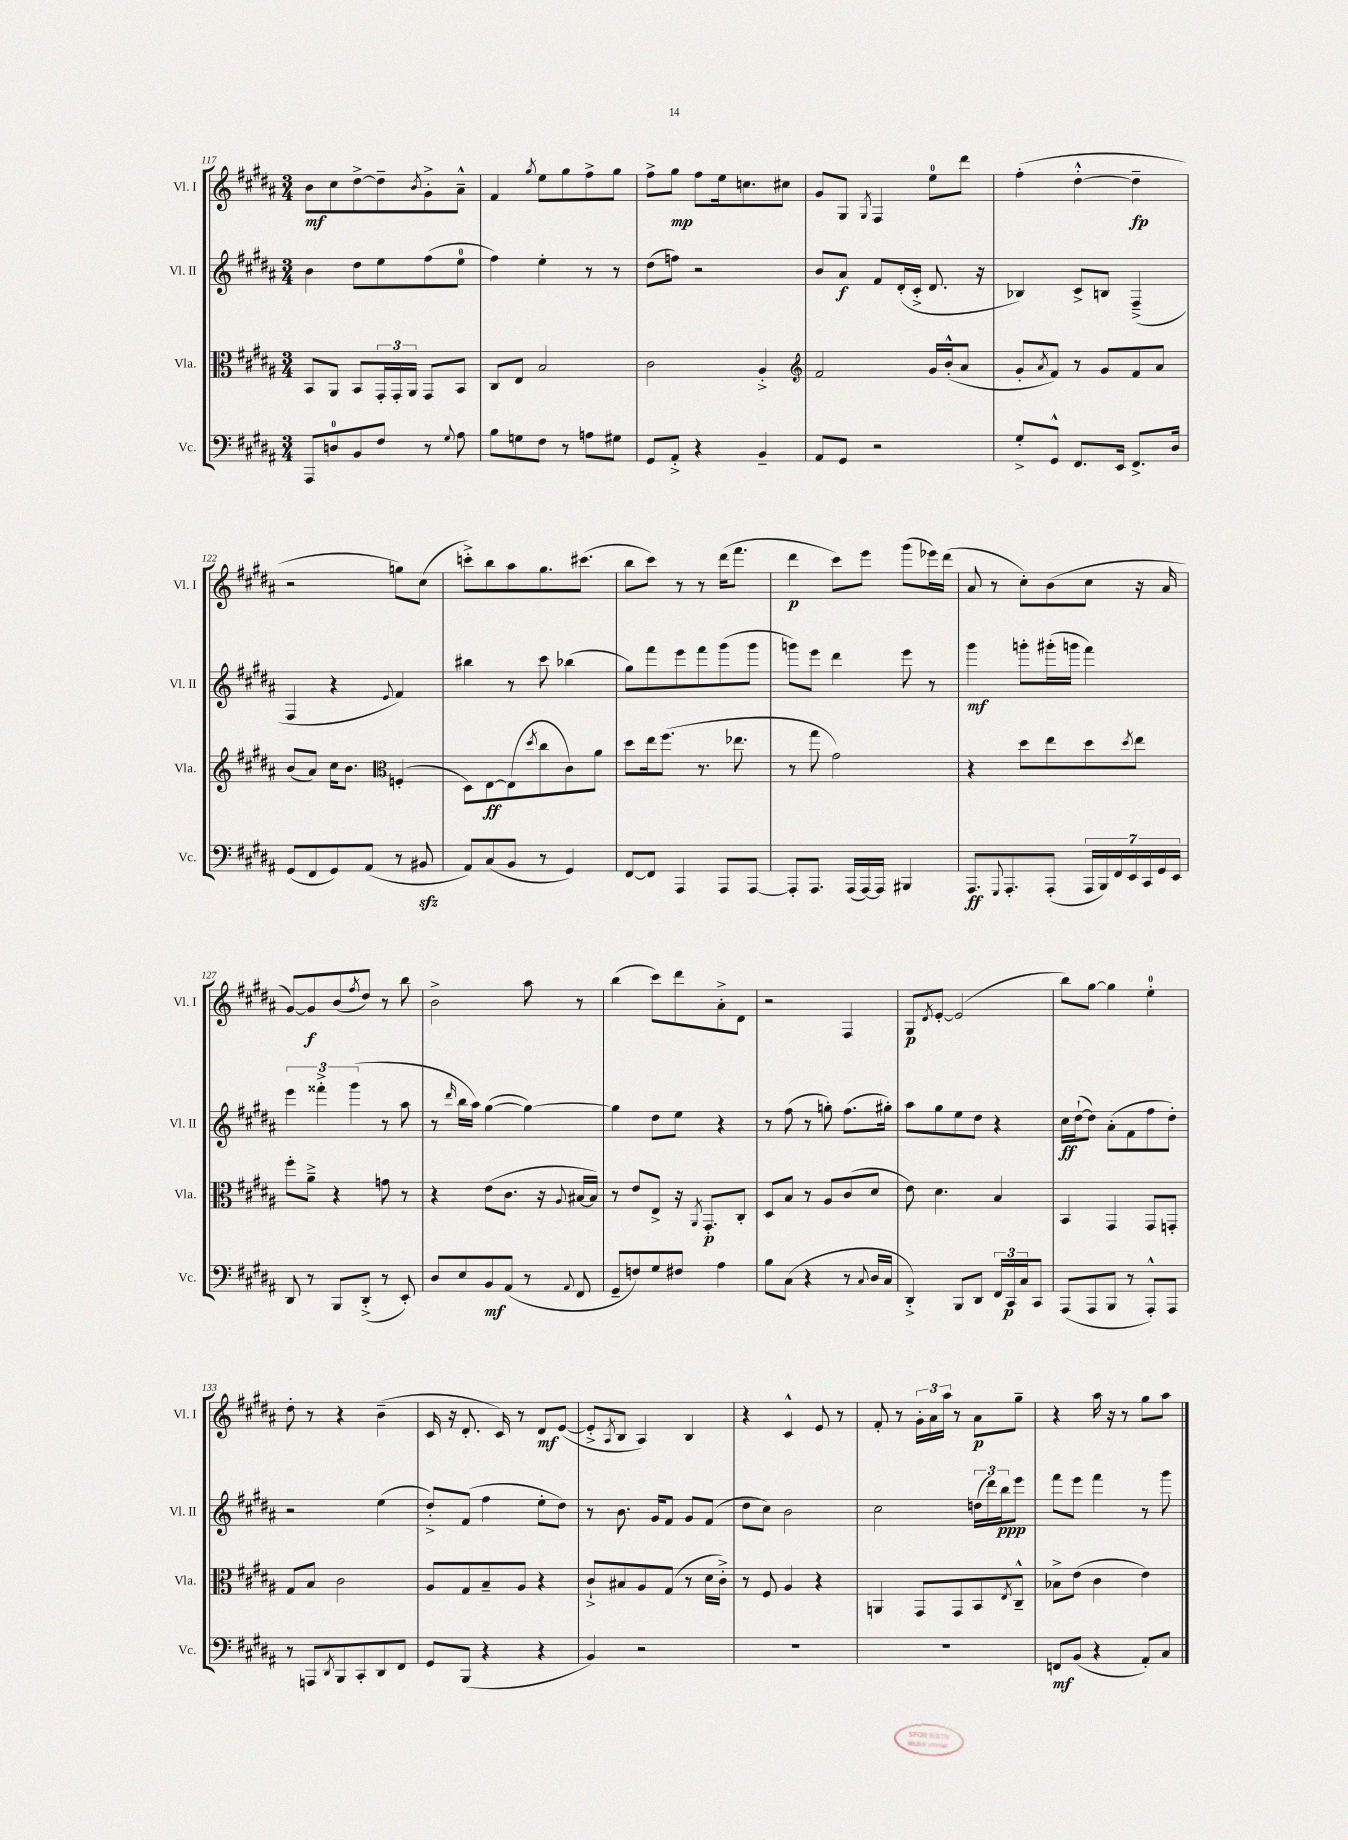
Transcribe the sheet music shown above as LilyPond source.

<<
\new StaffGroup <<
\new Staff = "s0" \with { instrumentName = "Vl. I" shortInstrumentName = "Vl. I" } {
    \clef treble \key b \major \numericTimeSignature \time 3/4
    b'8\mf cis''8 dis''8~-> dis''8-- \acciaccatura { b'8 } gis'8-.-> ais'8---^ |
    fis'4 \acciaccatura { gis''8 } e''8 gis''8 fis''8-> gis''8 |
    fis''8-> gis''8\mp fis''8 e''16 c''8. cis''8 |
    gis'8 gis8 \acciaccatura { gis8 } fis4 e''8-0 dis'''8 |
    fis''4-.( dis''4~-.-^ dis''4--\fp |
    r2 g''8) cis''8( |
    c'''8-.->) b''8 ais''8 gis''8. cis'''8.( |
    b''8 cis'''8) r8 r8 dis'''16( fis'''8. |
    dis'''4\p cis'''8) e'''8 gis'''8( ees'''16) dis'''16( |
    ais'8 r8 cis''8-.) b'8( cis''8 r16 ais'16 |
    gis'8~) gis'8\f b'8( \acciaccatura { fis''8 } dis''8) r8 b''8 |
    b'2-> ais''8 r8 |
    b''4( cis'''8) dis'''8 ais'8-.-> dis'8 |
    r2 fis4 |
    gis8\p \acciaccatura { dis'8 } e'8~-. e'2( |
    b''8) gis''8~ gis''4 e''4-0-. |
    dis''8-. r8 r4 b'4--( |
    cis'16 r16 dis'8.-. cis'16) r8 dis'8\mf e'8~( |
    e'8-.-> \acciaccatura { ais8 } b8 ais4) b4 |
    r4 cis'4-^ e'8 r8 |
    fis'8-. r8 \tuplet 3/2 { gis'16-. ais'16 ais''16 } r8 ais'8\p gis''8-- |
    r4 ais''16 r16 r8 gis''8 ais''8 \bar "|." |
}
\new Staff = "s1" \with { instrumentName = "Vl. II" shortInstrumentName = "Vl. II" } {
    \clef treble \key b \major \numericTimeSignature \time 3/4
    b'4 dis''8 e''8 fis''8( e''8-0 |
    fis''4) e''4-. r8 r8 |
    dis''8( f''8) r2 |
    b'8 ais'8\f fis'8 dis'16-.( cis'16-.-> dis'8. r16 |
    bes4) cis'8-> b8 fis4--->( |
    fis4 r4 \appoggiatura { e'8 } fis'4) |
    bis''4 r8 cis'''8 bes''4( |
    gis''8) fis'''8 e'''8 fis'''8 gis'''8( gis'''8 |
    g'''8) e'''8 dis'''4 e'''8 r8 |
    gis'''4\mf g'''8-. gis'''16-.( g'''16 fis'''4) |
    \tuplet 3/2 { e'''4 fisis'''4-.-> gis'''4( } r8 ais''8 |
    r8 \grace { dis'''16 } b''16 ais''16) gis''4~( gis''4~) |
    gis''4 dis''8 e''8 r4 |
    r8 fis''8( r8 g''8-.) fis''8.( gis''16-.) |
    ais''8 gis''8 e''8 dis''8 r4 |
    cis''16\ff dis''16~-!( dis''8) ais'8-.( fis'8 fis''8 dis''8-.) |
    r2 e''4( |
    dis''8-.->) fis'8( fis''4 e''8-. dis''8) |
    r8 b'8. gis'16 fis'8 gis'8 fis'8( |
    dis''8 cis''8) b'2 |
    cis''2 \tuplet 3/2 { d''16( dis'''16) b''16\ppp } e'''8 |
    fis'''8 e'''8 fis'''4 r8 gis'''8 \bar "|." |
}
\new Staff = "s2" \with { instrumentName = "Vla." shortInstrumentName = "Vla." } {
    \clef alto \key b \major \numericTimeSignature \time 3/4
    b,8 ais,8 b,8 \tuplet 3/2 { gis,16-. gis,16-. ais,16 } gis,8 b,8 |
    cis8 e8 b2 |
    cis'2 ais4-.-> |
    \clef treble fis'2 gis'16 b'16-.-^( ais'8 |
    gis'8-. \acciaccatura { ais'8 } fis'8) r8 gis'8 fis'8 ais'8 |
    b'8( ais'8) cis''16 b'8. \clef alto f4-.( |
    dis8) e8~\ff e8( \acciaccatura { dis''8 } cis''8 cis'8) ais'8 |
    dis''8 e''16 fis''8.( r8. ees''8. |
    r8 gis''8 gis'2) |
    r4 dis''8 e''8 dis''8 \acciaccatura { dis''8 } e''8 |
    fis''8-. ais'8---> r4 g'8 r8 |
    r4 e'8( cis'8. r16 \appoggiatura { ais8 } bis16~ bis16) |
    r8 e'8 e8-> r16 \acciaccatura { ais,8 } gis,8.-.\p cis8-. |
    dis8 b8 r8 ais8 cis'8( dis'8 |
    e'8) dis'4. b4 |
    b,4 gis,4 gis,8 g,8-. |
    gis8 b8 cis'2 |
    ais8 gis8 b8-- ais8 r4 |
    cis'8-!-> bis8 ais8 gis8( r8 dis'16 cis'16-.->) |
    r8 fis8 ais4 r4 |
    a,4 gis,8 gis,8 b,8 \acciaccatura { e8 } cis8---^ |
    bes8-> e'8( cis'4 e'4) \bar "|." |
}
\new Staff = "s3" \with { instrumentName = "Vc." shortInstrumentName = "Vc." } {
    \clef bass \key b \major \numericTimeSignature \time 3/4
    ais,,8 d8-0 b,8 fis8 r8 \appoggiatura { gis8 } ais8 |
    b8 g8 fis8 r8 a8 gis8 |
    gis,8 ais,8-.-> r4 b,4-- |
    ais,8 gis,8 r2 |
    gis8-.-> gis,8-^ fis,8. e,16 fis,8.-> dis16 |
    gis,8( fis,8 gis,8) ais,8( r8 bis,8\sfz |
    ais,8) cis8( b,8 r8 gis,4) |
    fis,8~ fis,8 ais,,4 ais,,8 ais,,8~ |
    ais,,8-. ais,,8. ais,,16( ais,,16~) ais,,16 bis,,4 |
    ais,,8.\ff \appoggiatura { gis,,8 } ais,,8.-. ais,,8-.( \tuplet 7/4 { ais,,16 b,,16) fis,16 e,16 cis,16 gis,16 e,16 } |
    dis,8 r8 b,,8 dis,8-.->( r8 e,8-.) |
    dis8 e8 b,8\mf ais,8( r8 \appoggiatura { ais,8 } fis,8 |
    gis,8-- f8) gis8 fis8 ais4 |
    b8 cis8( r4 r8 \appoggiatura { cis8 } dis16 cis16 |
    dis,4-.->) b,,8 dis,8 \tuplet 3/2 { fis,16 cis,16\p cis16 } cis,8 |
    ais,,8( ais,,8 b,,8 r8 ais,,8-.-^) ais,,8 |
    r8 a,,8 \acciaccatura { dis,8 } b,,8 cis,8-. dis,8 fis,8 |
    gis,8 b,,8( r4 r4 |
    b,4) r2 |
    R2. |
    R2. |
    f,8\mf b,8( r4 ais,8-.) cis8 \bar "|." |
}
>>
>>
\layout { \context { \Score currentBarNumber = #117 } }
